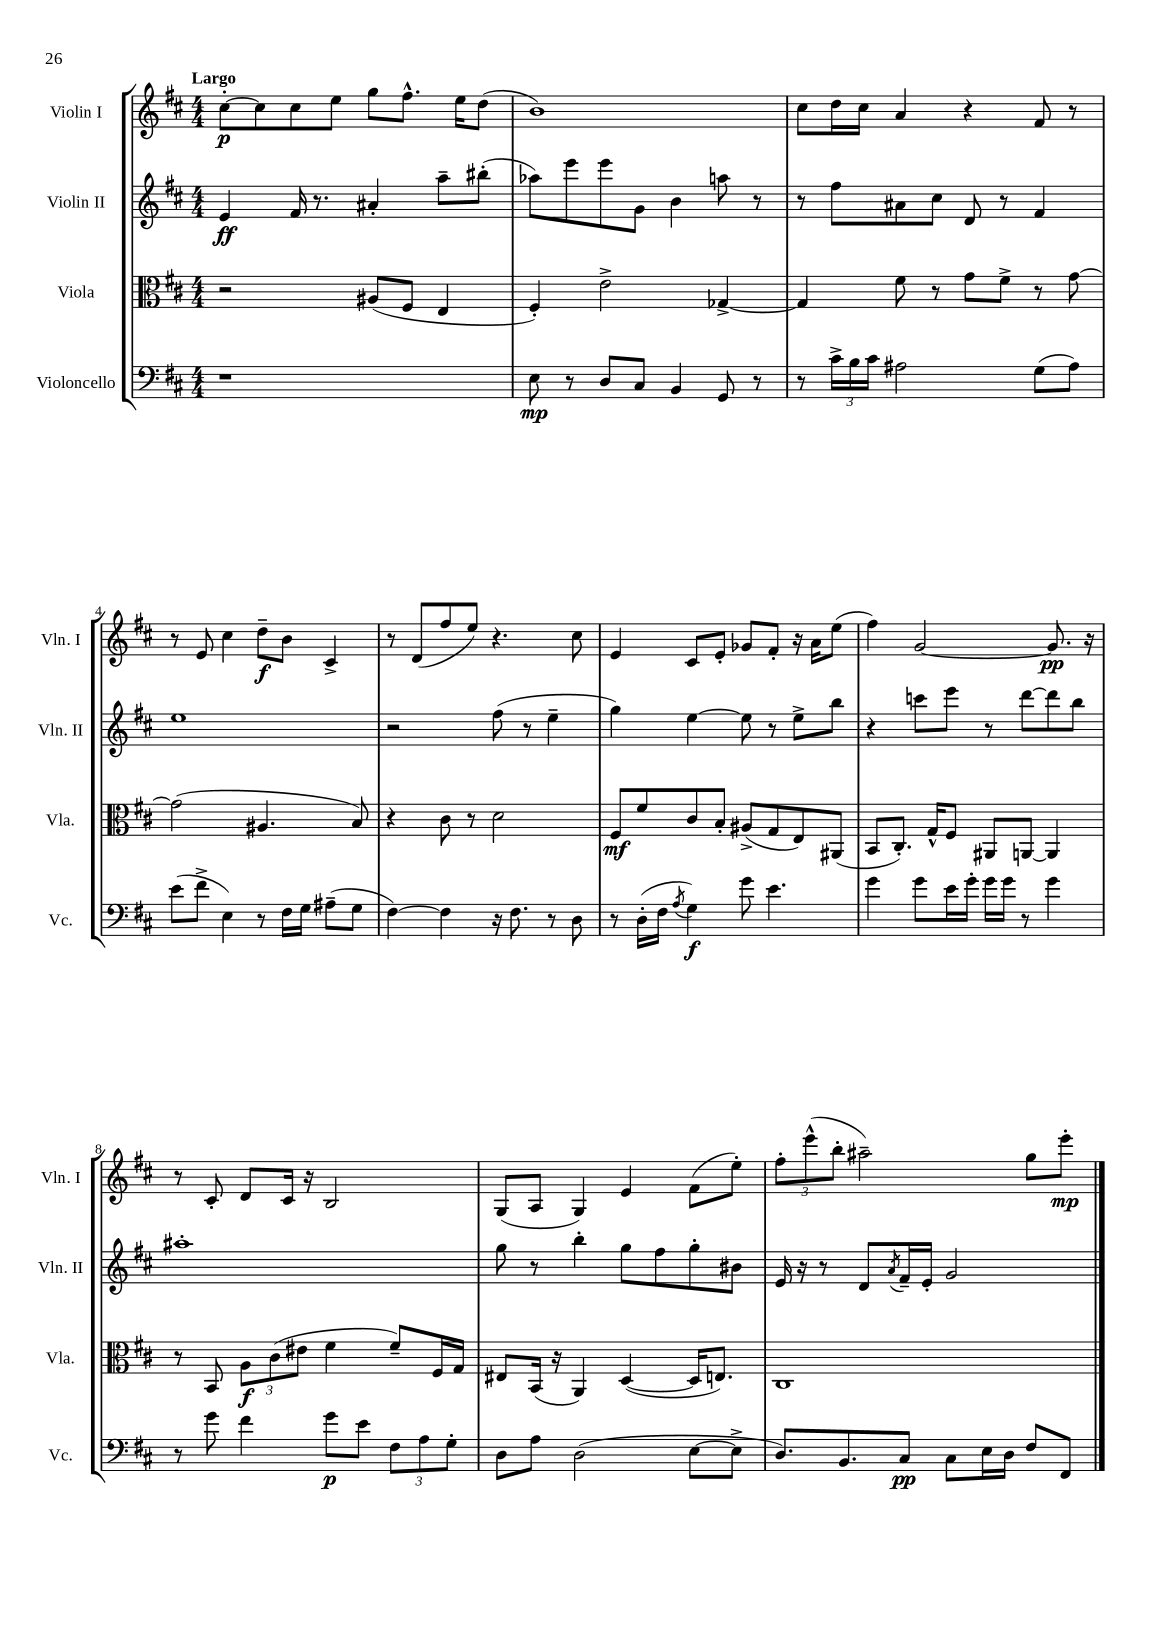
<<
\new StaffGroup <<
\new Staff = "s0" \with { instrumentName = "Violin I" shortInstrumentName = "Vln. I" } {
    \clef treble \key d \major \numericTimeSignature \time 4/4 \tempo "Largo"
    cis''8~-.\p cis''8 cis''8 e''8 g''8 fis''8.-^ e''16 d''8( |
    b'1) |
    cis''8 d''16 cis''16 a'4 r4 fis'8 r8 |
    r8 e'8 cis''4 d''8--\f b'8 cis'4-> |
    r8 d'8( fis''8 e''8) r4. cis''8 |
    e'4 cis'8 e'8-. ges'8 fis'8-. r16 a'16 e''8( |
    fis''4) g'2~ g'8.\pp r16 |
    r8 cis'8-. d'8 cis'16 r16 b2 |
    g8( a8 g4) e'4 fis'8( e''8-.) |
    \tuplet 3/2 { fis''8-. e'''8-^( b''8-. } ais''2--) g''8 e'''8-.\mp \bar "|." |
}
\new Staff = "s1" \with { instrumentName = "Violin II" shortInstrumentName = "Vln. II" } {
    \clef treble \key d \major \numericTimeSignature \time 4/4
    e'4\ff fis'16 r8. ais'4-. a''8-- bis''8-.( |
    aes''8) e'''8 e'''8 g'8 b'4 a''8 r8 |
    r8 fis''8 ais'8 cis''8 d'8 r8 fis'4 |
    e''1 |
    r2 fis''8( r8 e''4-- |
    g''4) e''4~ e''8 r8 e''8-> b''8 |
    r4 c'''8 e'''8 r8 d'''8~ d'''8 b''8 |
    ais''1-. |
    g''8 r8 b''4-. g''8 fis''8 g''8-. bis'8 |
    e'16 r16 r8 d'8 \acciaccatura { a'8 } fis'16-- e'16-. g'2 \bar "|." |
}
\new Staff = "s2" \with { instrumentName = "Viola" shortInstrumentName = "Vla." } {
    \clef alto \key d \major \numericTimeSignature \time 4/4
    r2 ais8( fis8 e4 |
    fis4-.) e'2-> ges4~-> |
    ges4 fis'8 r8 g'8 fis'8-> r8 g'8~ |
    g'2( ais4. b8) |
    r4 cis'8 r8 d'2 |
    fis8\mf fis'8 cis'8 b8-. ais8->( g8 e8) ais,8( |
    b,8 cis8.-.) g16-^ fis8 ais,8 a,8~ a,4 |
    r8 b,8 \tuplet 3/2 { a8\f cis'8( eis'8 } fis'4 fis'8--) fis16 g16 |
    eis8 b,16( r16 a,4) d4~( d16 e8.) |
    cis1 \bar "|." |
}
\new Staff = "s3" \with { instrumentName = "Violoncello" shortInstrumentName = "Vc." } {
    \clef bass \key d \major \numericTimeSignature \time 4/4
    r1 |
    e8\mp r8 d8 cis8 b,4 g,8 r8 |
    r8 \tuplet 3/2 { cis'16-> b16 cis'16 } ais2 g8( ais8) |
    e'8( fis'8-> e4) r8 fis16 g16 ais8--( g8 |
    fis4~) fis4 r16 fis8. r8 d8 |
    r8 d16-.( fis16 \acciaccatura { a8 } g4\f) g'8 e'4. |
    g'4 g'8 e'16 g'16-. g'16 g'16 r8 g'4 |
    r8 g'8 fis'4 g'8\p e'8 \tuplet 3/2 { fis8 a8 g8-. } |
    d8 a8 d2( e8~ e8-> |
    d8.) b,8. cis8\pp cis8 e16 d16 fis8 fis,8 \bar "|." |
}
>>
>>
